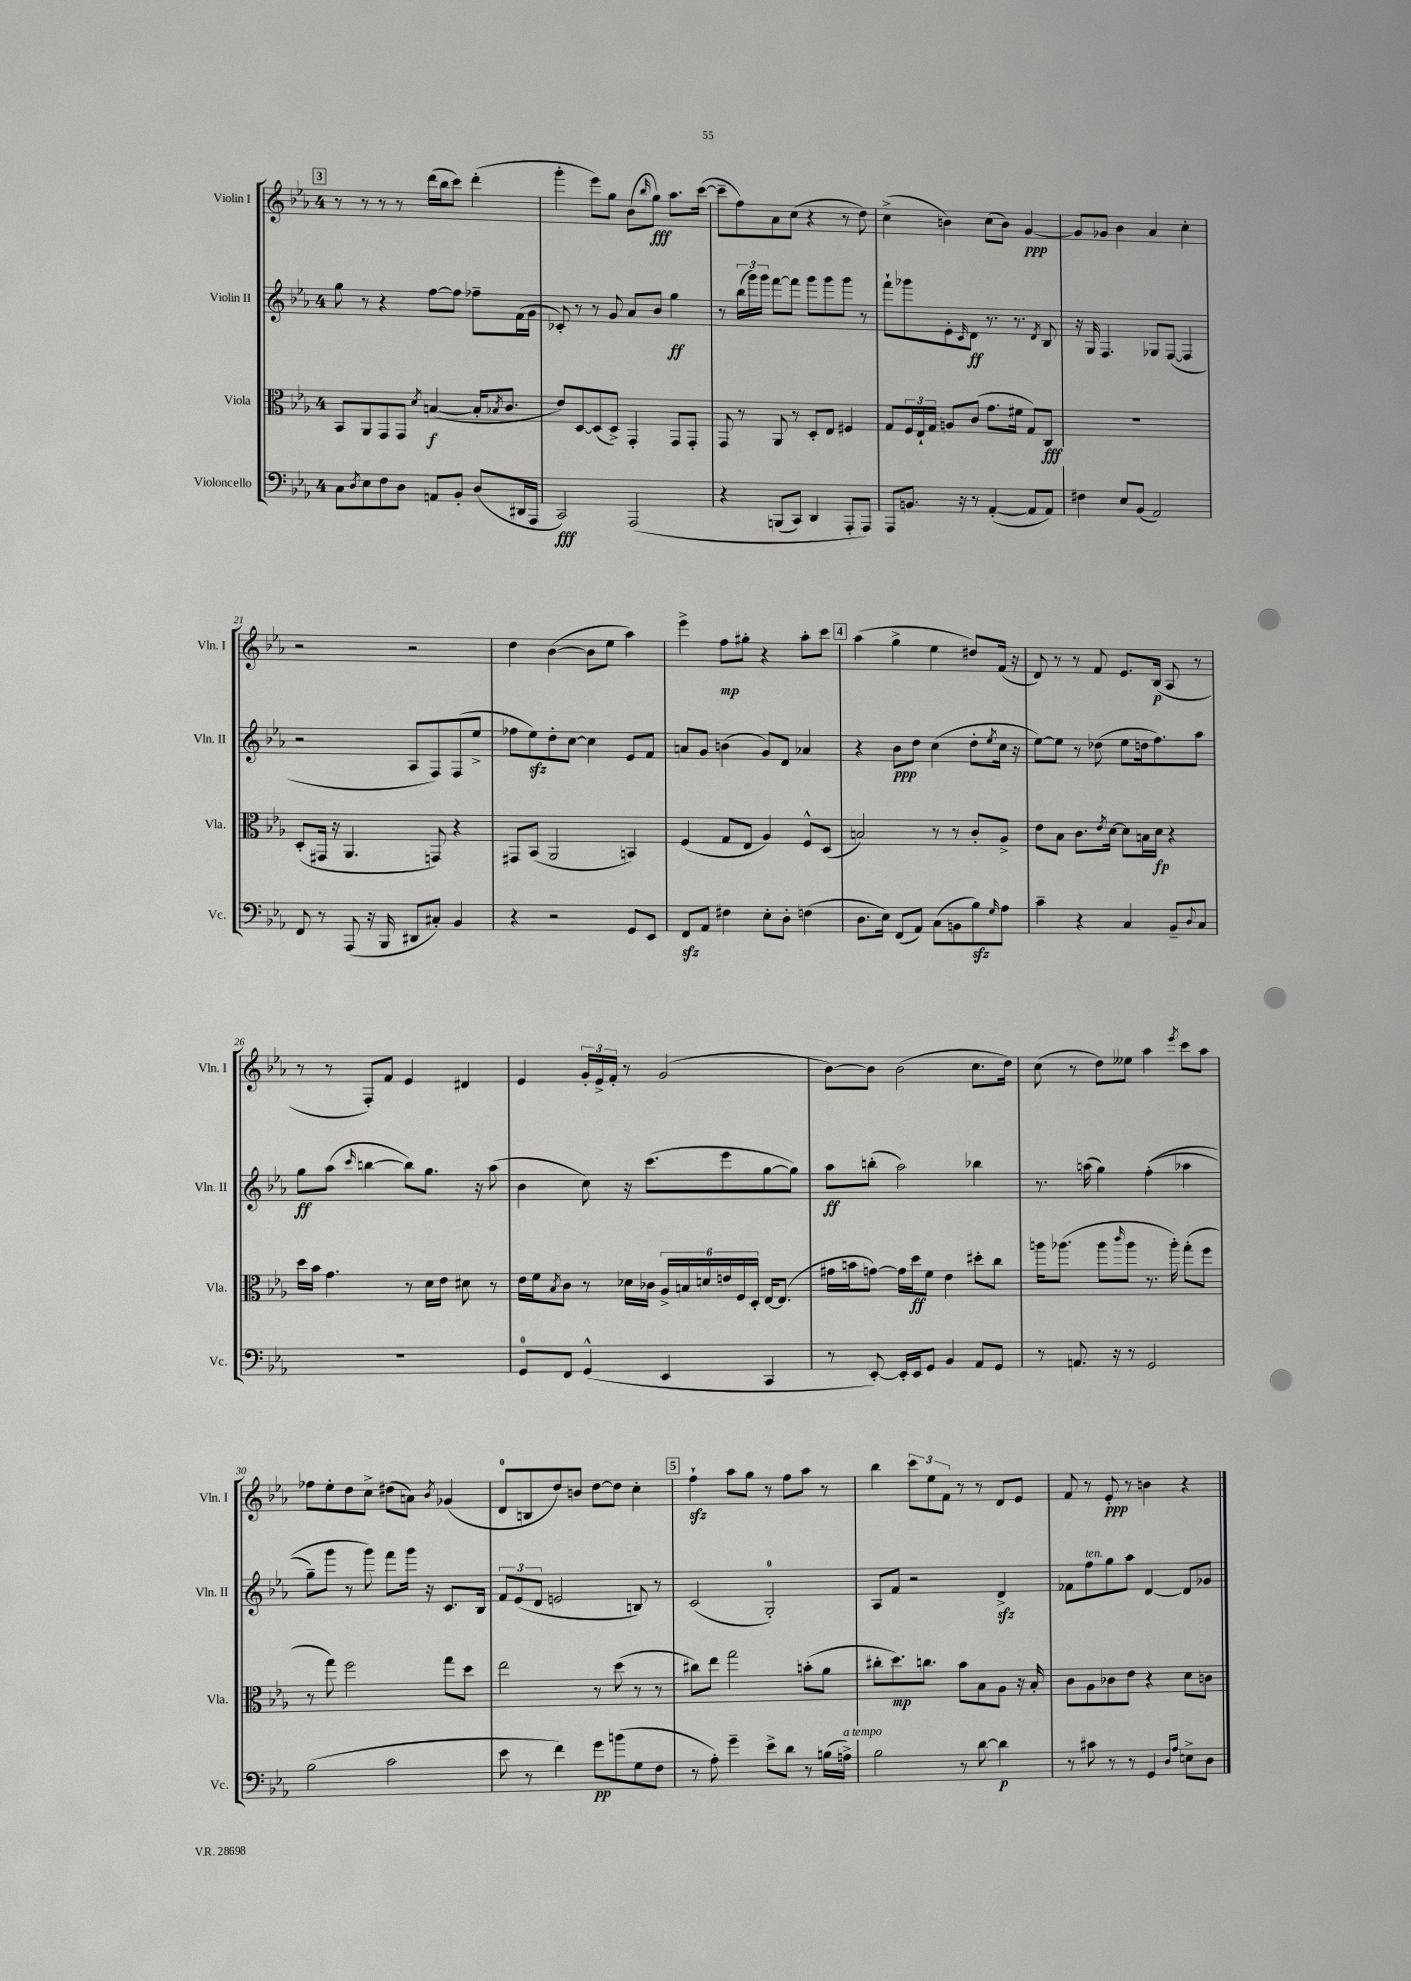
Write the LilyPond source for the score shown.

<<
\new StaffGroup <<
\new Staff = "s0" \with { instrumentName = "Violin I" shortInstrumentName = "Vln. I" } {
    \clef treble \key ees \major \once \override Staff.TimeSignature.style = #'single-digit \time 4/4
    \mark \markup { \box "3" } r8 r8 r8 r8 d'''16( bes''16 c'''8) d'''4-.( |
    g'''4-. ees'''8) g''8 bes'8( \grace { bes''16 } g''8\fff) aes''8. c'''16~( |
    c'''8-- f''8) aes'8 c''8( r4 r8 d''8) |
    c''4->( b'4) c''8( b'8) g'4~\ppp |
    g'8 ges'8 bes'4 aes'4 c''4-. |
    r2 r2 |
    d''4 bes'4~( bes'8 ees''8 aes''4) |
    ees'''4-> f''8\mp gis''8-. r4 aes''8-. c'''8 |
    \mark \markup { \box "4" } aes''4( g''4-> ees''4 dis''8) f'16( r16 |
    d'8) r8 r8 f'8 ees'8. bes16\p( aes8 r8 |
    r8 r8 f8-.) f'8 ees'4 dis'4 |
    ees'4 \tuplet 3/2 { g'16-. ees'16-> f'16-. } r8 g'2( |
    bes'8~) bes'8 bes'2( c''8. d''16) |
    c''8( r8 d''8) eeses''8 aes''4 \acciaccatura { ees'''8 } c'''8 aes''8 |
    fes''8 ees''8-. d''8 c''8-> dis''8( a'8) \acciaccatura { bes'8 } ges'4( |
    d'8-0 b8 d''8) b'8 d''8~ d''8 c''4-. |
    \mark \markup { \box "5" } f''4-!\sfz aes''8 g''8 r8 f''8 aes''8 r8 |
    bes''4 \tuplet 3/2 { c'''8 ees''8 f'8 } r8 r8 d'8 ees'8 |
    f'8 r8 ees'8-.\ppp r8 b'4 r4 \bar "|." |
}
\new Staff = "s1" \with { instrumentName = "Violin II" shortInstrumentName = "Vln. II" } {
    \clef treble \key ees \major \once \override Staff.TimeSignature.style = #'single-digit \time 4/4
    \mark \markup { \box "3" } g''8 r8 r4 f''8~ f''8 fes''8-- f'16( g'16 |
    ces'8-.) r8 r8 g'8 aes'8 bes'8 g''4\ff |
    r8 \tuplet 3/2 { bes''16( g'''16) g'''16 } f'''8~ f'''8 g'''8 g'''8 g'''8 r8 |
    f'''8-! ges'''8 ees'8-. \grace { c'16 } d'8\ff r8. r8. \acciaccatura { d'8 } bes8 |
    r16 g16 f4. ges8 f8~( f4 |
    r2 aes8 f8) f8( ees''8-> |
    fes''8 ees''8\sfz) d''8-. c''8~ c''4 ees'8 f'8 |
    a'8 g'8 b'4( g'8) d'8 aes'4 |
    \mark \markup { \box "4" } r4 bes'8\ppp d''8 c''4( d''8-. \acciaccatura { ees''8 } c''16 r16 |
    ees''8~) ees''8 r8 des''8( ees''8 d''16 f''8.) aes''8 |
    g''8\ff aes''8( \grace { c'''16 } b''4~ b''8) g''8. r16 aes''8( |
    bes'4 c''8) r16 c'''8.( ees'''8 g''8~ g''8) |
    aes''8\ff b''8-.( aes''2) bes''4 |
    r8. a''16( g''4) f''4-.(\( aes''4 |
    g''8--) g'''8 r8 g'''8\) f'''8 g'''16 r16 c'8. bes16 |
    \tuplet 3/2 { f'8 ees'8( d'8 } e'2 b8) r8 |
    \mark \markup { \box "5" } c'2( g2-0-.) |
    aes8 f'8 r2 d'4->\sfz |
    fes'8 f''8^\markup { \italic "ten." } g''8 aes''8 d'4~ d'8 ges'8 \bar "|." |
}
\new Staff = "s2" \with { instrumentName = "Viola" shortInstrumentName = "Vla." } {
    \clef alto \key ees \major \once \override Staff.TimeSignature.style = #'single-digit \time 4/4
    \mark \markup { \box "3" } bes,8 aes,8 g,8 g,8 \acciaccatura { d'8 } b4~\f( b16-. \acciaccatura { bes8 } c'8. |
    ees'8) d8~ d8( d8->) g,4-. g,8 g,8-. |
    g,8 r8 aes,8 r8 d8-. ees8 fis4 |
    g8 \tuplet 3/2 { f16 ees16-! g16 } a8 c'8( g'8. fis'16 g8) c8\fff |
    R1 |
    d8-.( gis,16 r16 aes,4. g,8) r4 |
    gis,8 bes,8( aes,2 b,4) |
    f4( g8 ees8 aes4) f8-^ d8( |
    \mark \markup { \box "4" } b2) r8 r8 c'8-. aes8-> |
    ees'8 bes8 c'8. \acciaccatura { ees'8 } d'16~ d'8 b16 d'16\fp r4 |
    d''16 bes'16 g'4. r8 d'16 ees'16 dis'8 r8 |
    ees'16 f'16 \acciaccatura { bes8 } c'8 r8 des'16 ces'16 \tuplet 6/4 { aes16-> b16 d'16 e'16 f16 d16-. } ees16~ ees8.( |
    gis'16 b'16 g'8~) g'16 d''16\ff f'8 ees'4 dis''8-. c''8 |
    a''16 aes''8.( aes''8 \grace { c'''16 } aes''8 r8. aes''16-.) g''8-.( f''8 |
    r8 g''8) f''2 g''8 d''8 |
    ees''2 r8 d''8( r8 r8 |
    \mark \markup { \box "5" } cis''8) ees''8 g''2 b'8-.( aes'8 |
    cis''8-. d''8.\mp) c''8. bes'8 bes8 aes8 r16 bes16-. |
    c'8 aes8 ces'8 ees'8 r4 d'8 c'8 \bar "|." |
}
\new Staff = "s3" \with { instrumentName = "Violoncello" shortInstrumentName = "Vc." } {
    \clef bass \key ees \major \once \override Staff.TimeSignature.style = #'single-digit \time 4/4
    \mark \markup { \box "3" } c8 \acciaccatura { d8 } ees8 f8 d8 a,8 bes,8-. d8( dis,16 aes,,16 |
    c,2\fff) aes,,2\( |
    r4 b,,8( c,8) d,4 aes,,8-. aes,,8\) |
    aes,,8 b,8. r16 r8 aes,4~-.( aes,8 aes,8) |
    fis4 ees8 bes,8( aes,2) |
    f,8 r8 aes,,8( r16 bes,,16 dis,8 cis8-.) bes,4 |
    r4 r2 g,8 ees,8 |
    f,8\sfz aes,8 fis4 ees8-. d8-. f4( |
    \mark \markup { \box "4" } d8. ees16) f,8( aes,8) c8( b,8 bes8\sfz) \grace { g16 } aes8 |
    c'4-- r4 c4 bes,8-- \appoggiatura { d8 } c8 |
    R1 |
    g,8-0 f,8 g,4-^( ees,4 c,4 |
    r8 ees,8~-.) ees,16-. ees,16 g,8 bes,4 aes,8 g,8 |
    r8 a,8. r16 r8 g,2 |
    bes2( c'2 |
    ees'8 r8 f'4) g'8\pp b'8( g8 f8 |
    \mark \markup { \box "5" } r8 aes8-.) g'4-- ees'8-> d'8 r8 b16( a16->^\markup { \italic "a tempo" }) |
    bes2 r8 d'8~ d'4\p |
    r8 cis'8 r8 r8 g,4 \grace { d16 aes16 } e8-> d8 \bar "|." |
}
>>
>>
\layout { \context { \Score currentBarNumber = #16 } }
